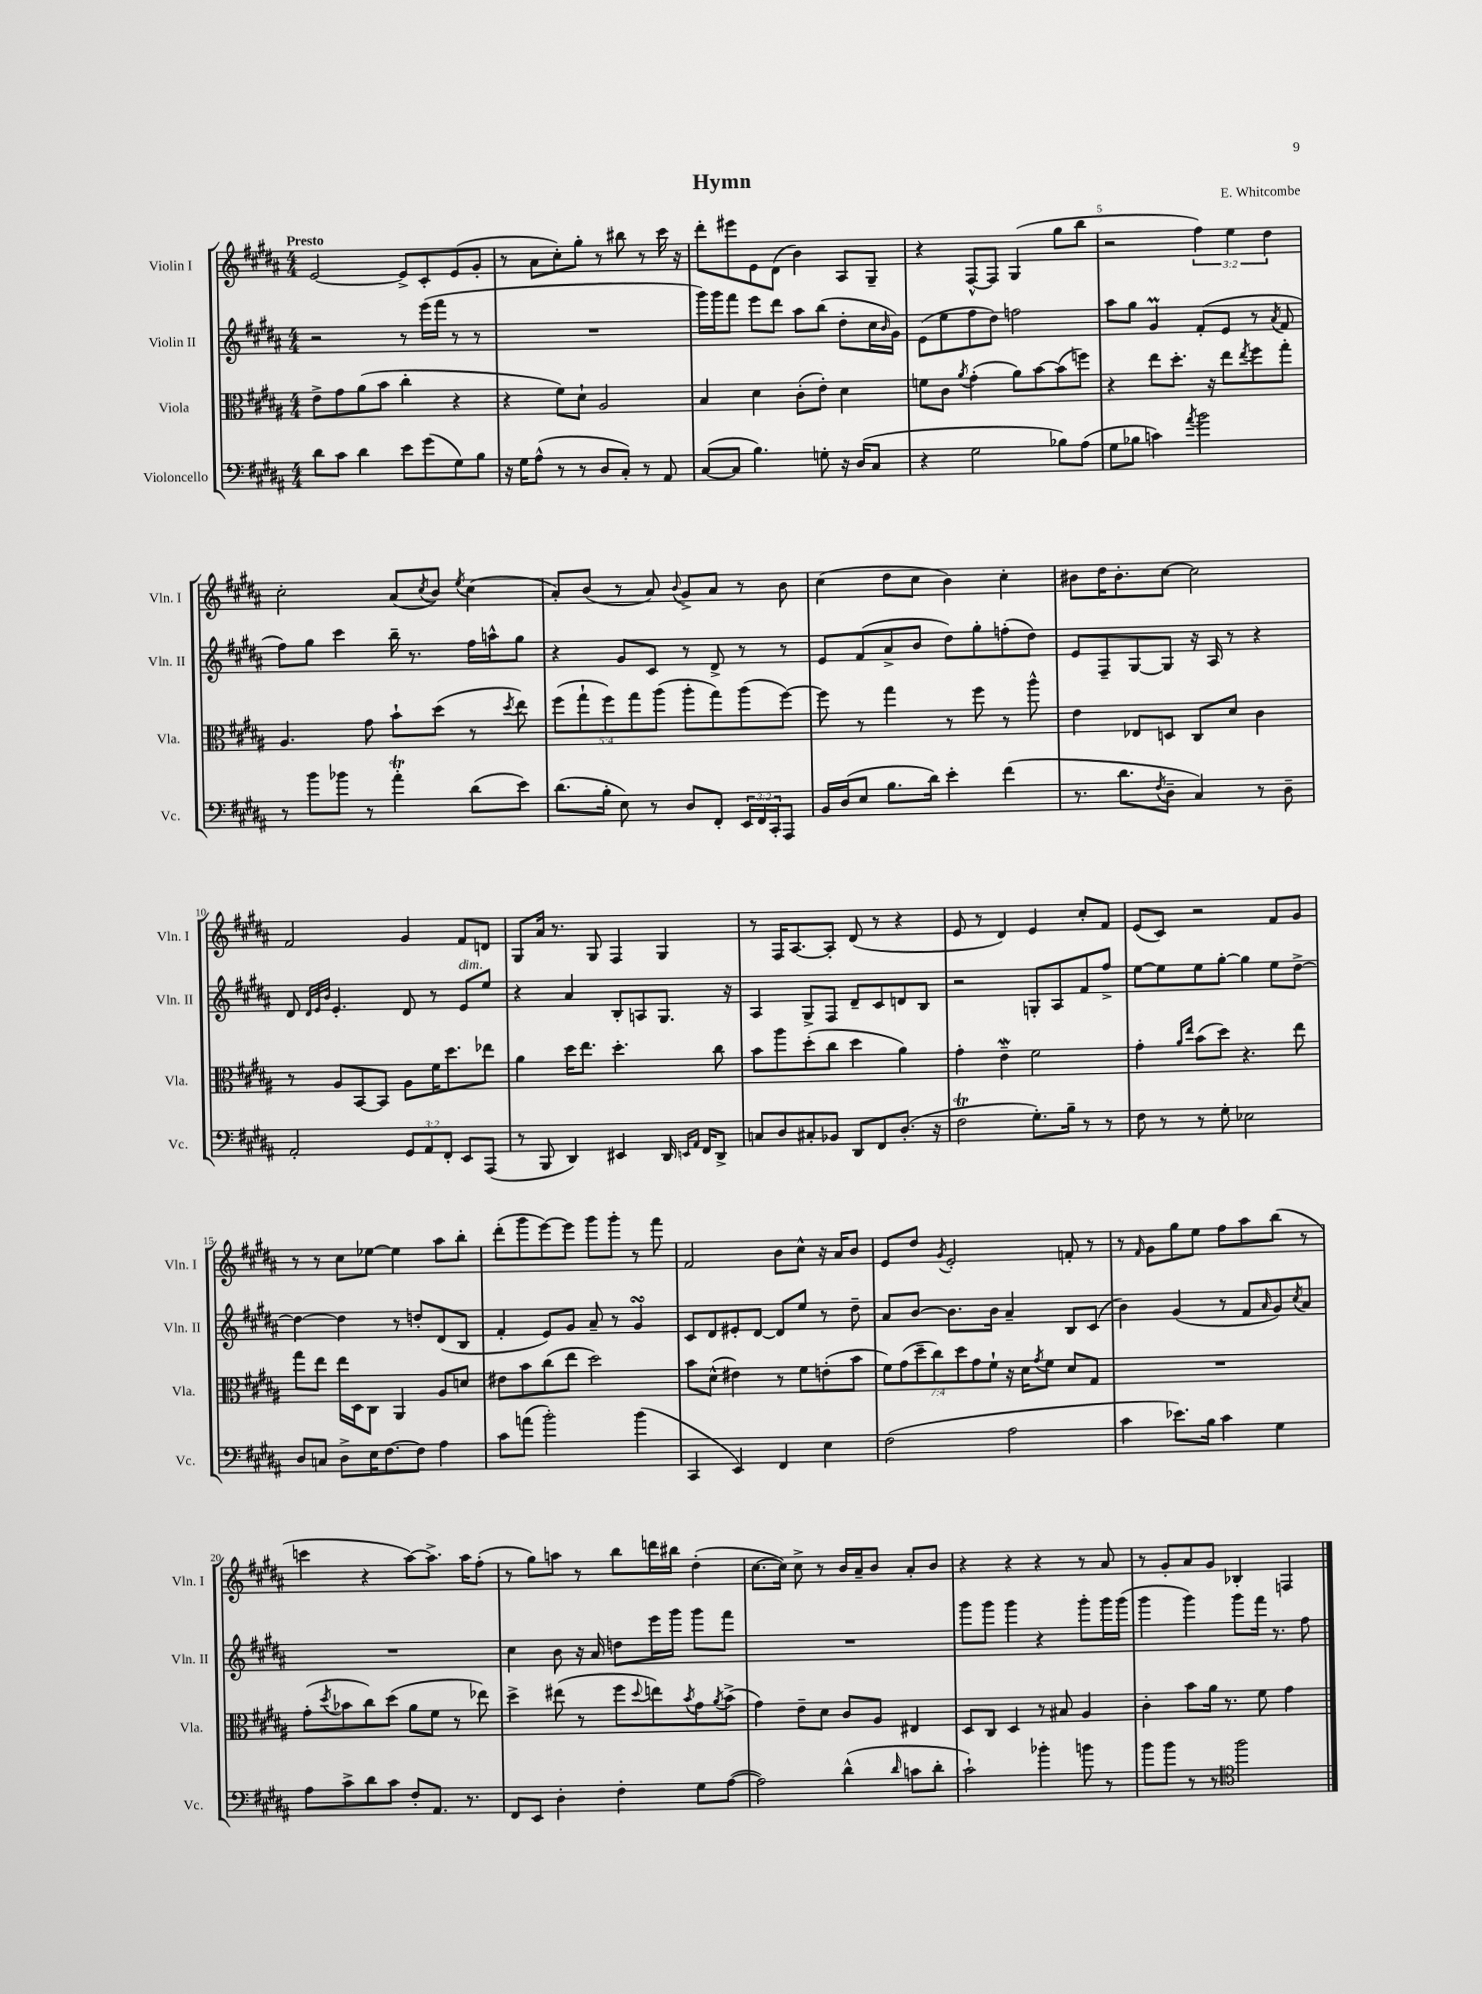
\header { title = "Hymn" composer = "E. Whitcombe" }
<<
\new StaffGroup <<
\new Staff = "s0" \with { instrumentName = "Violin I" shortInstrumentName = "Vln. I" } {
    \clef treble \key b \major \numericTimeSignature \time 4/4 \override Staff.TupletNumber.text = #tuplet-number::calc-fraction-text \tempo "Presto"
    e'2~ e'8-> cis'8-. e'8( gis'8-. |
    r8 ais'8 cis''8-.) gis''8-. r8 bis''8 r8 cis'''16 r16 |
    dis'''8-. eis'''8 e'8 dis'8( b'4) ais8 gis8-- |
    r4 fis8~-^ fis8 gis4( gis''8 b''8 |
    r2 \tuplet 3/2 { fis''4) e''4 dis''4 } |
    cis''2-. ais'8( \acciaccatura { cis''8 } b'8) \acciaccatura { e''8 } cis''4( |
    ais'8-.) b'8( r8 ais'8) \appoggiatura { b'8 } gis'8-> ais'8 r8 b'8 |
    cis''4( dis''8 cis''8 b'4) cis''4-. |
    bis'8 dis''16 bis'8.-. cis''8~ cis''2 |
    fis'2 gis'4 fis'8 d'8 |
    gis8 ais'16 r8. gis8 fis4 gis4 |
    r8 fis16 ais8.~ ais8-. dis'8( r8 r4 |
    e'8 r8 dis'4) e'4 cis''8-. fis'8 |
    e'8( cis'8) r2 fis'8 gis'8 |
    r8 r8 cis''8 ees''8~ ees''4 ais''8 b''8-. |
    dis'''8-.( gis'''8 e'''8~) e'''8 gis'''8 gis'''8-. r8 fis'''8 |
    fis'2 b'8 cis''8-^ r16 ais'16 b'8 |
    e'8 dis''8 \acciaccatura { gis'8 } e'2-. f'8-. r8 |
    r8 \grace { fis'16 } gis'8 gis''8 e''8 fis''8 ais''8 b''8( r8 |
    c'''4 r4 ais''8~) ais''8.-> ais''16 fis''8-.( |
    r8 gis''8) a''8 r8 b''8 d'''16 bis''16 dis''4-.( |
    cis''8.~ cis''16) cis''8-> r8 b'16 ais'16-- b'8 ais'8-. b'8 |
    r4 r4 r4 r8 ais'8 |
    r8 gis'8-. ais'8 gis'8 bes4-. f4 \bar "|." |
}
\new Staff = "s1" \with { instrumentName = "Violin II" shortInstrumentName = "Vln. II" } {
    \clef treble \key b \major \numericTimeSignature \time 4/4
    r2 r8 e'''16( fis'''16 r8 r8 |
    R1 |
    gis'''16) gis'''16 fis'''8 e'''8 dis'''8 ais''8 b''8( dis''8-. cis''16 \grace { b'16 } gis'16) |
    e'8( e''8 fis''8 dis''8) f''2 |
    ais''8 gis''8 gis'4\prall fis'8-.( e'8 r8 \acciaccatura { ais'8 } fis'8 |
    fis''8) gis''8 cis'''4 b''16-- r8. fis''16 a''16-^ gis''8 |
    r4 gis'8 cis'8 r8 dis'8-> r8 r8 |
    e'8 fis'8( ais'8-> b'8 dis''8) gis''8-. f''8-.( dis''8) |
    e'8 fis8-- gis8~ gis8 r16 ais16 r8 r4 |
    dis'8 \grace { dis'32 e'32 b'32 } e'4.-. dis'8 r8 e'8^\markup { \italic "dim." } e''8 |
    r4 ais'4 b8-. a8 gis8. r16 |
    ais4 gis8-> fis8 dis'8-- cis'8 d'8 b8 |
    r2 g8-. ais8 fis'8 fis''8-> |
    e''8~ e''8 e''8 gis''8~-. gis''4 e''8 dis''8~-> |
    dis''4~ dis''4 r8 d''8-. dis'8( b8 |
    fis'4-. e'8) gis'8 ais'8-- r8 gis'4\turn |
    cis'8 dis'8 eis'8-. dis'8~ dis'8 e''8 r8 dis''8-- |
    ais'8 b'8~ b'8. b'16 ais'4-- b8 cis'8( |
    b'4) gis'4( r8 fis'8 \grace { ais'16 } gis'8) \acciaccatura { cis''8 } ais'8 |
    R1 |
    cis''4 b'8 r16 ais'16 d''8 e'''16 gis'''16 gis'''8 fis'''8 |
    R1 |
    gis'''8 gis'''8 gis'''4 r4 gis'''8-. gis'''16 gis'''16( |
    gis'''4 gis'''4) gis'''8 fis'''16 r8. fis''8 \bar "|." |
}
\new Staff = "s2" \with { instrumentName = "Viola" shortInstrumentName = "Vla." } {
    \clef alto \key b \major \numericTimeSignature \time 4/4 \override Staff.TupletNumber.text = #tuplet-number::calc-fraction-text
    e'8-> gis'8 ais'8( b'8 cis''4-. r4 |
    r4 fis'8) dis'8-! ais2 |
    b4 dis'4 cis'8-.( e'8-.) dis'4 |
    f'8 cis'8 \acciaccatura { ais'8 } gis'4-.( ais'8) b'8~ b'8( f''8) |
    r4 e''8 dis''8.-. r16 e''8 \acciaccatura { e''8 } fis''8 gis''8-. |
    ais4. gis'8 b'8-! dis''8( r8 \acciaccatura { dis''8 } e''8) |
    \tuplet 5/4 { fis''8( gis''8-! fis''8) gis''8 ais''8( } ais''8-. gis''8) ais''8( fis''8~) |
    fis''8 r8 gis''4 r8 fis''8 r8 ais''8-^ |
    e'4 ees8 d8 cis8 dis'8 cis'4 |
    r8 ais8 b,8~ b,8 ais8 fis'16 dis''8. ees''8 |
    ais'4 dis''16 e''8. dis''4.-. cis''8 |
    b'8 ais''8 dis''8-.( cis''8 dis''4 ais'4) |
    gis'4-. e'4--\mordent fis'2 |
    gis'4-. \grace { ais'16 e''16 } b'8( dis''8) r4. e''8 |
    gis''8 e''8 e''16 dis16 cis8 ais,4 ais8 d'8 |
    eis'8 b'8 cis''8( e''8 dis''2) |
    b'8 dis'8-^( eis'4) r8 fis'8 e'8-.( b'8 |
    \tuplet 7/4 { fis'8) gis'8( dis''8-- cis''8) dis''8 gis'8 fis'8-! } r16 dis'16 \acciaccatura { gis'8 } fis'8 dis'8 gis8 |
    R1 |
    gis'8-.( \acciaccatura { dis''8 } bes'8 cis''8) dis''8( ais'8 fis'8 r8 ees''8) |
    dis''4-> eis''8( r8 fis''8 \appoggiatura { dis''8 } e''8) \acciaccatura { b'8 } gis'8 \acciaccatura { ais'8 } b'8->( |
    gis'4) e'8-- dis'8 cis'8 ais8 eis4 |
    dis8 cis8 dis4 r8 bis8 ais4 |
    cis'4-. b'8 ais'16 r8. fis'8 gis'4 \bar "|." |
}
\new Staff = "s3" \with { instrumentName = "Violoncello" shortInstrumentName = "Vc." } {
    \clef bass \key b \major \numericTimeSignature \time 4/4 \override Staff.TupletNumber.text = #tuplet-number::calc-fraction-text
    dis'8 cis'8 dis'4 e'8 gis'8( gis8) b8 |
    r16 gis16 ais8-^( r8 r8 dis8 cis8-.) r8 ais,8 |
    cis8~( cis8 b4.) g8-. r16 dis16( cis8 |
    r4 gis2 bes8) ais8( |
    gis8 bes8 c'4) \acciaccatura { ais'8 } b'2 |
    r8 b'8 bes'8 r8 ais'4-.\trill dis'8( e'8) |
    dis'8.( b16-. e8) r8 dis8 fis,8-. \tuplet 3/2 { e,16 fis,16 cis,16-. } ais,,8 |
    b,16 dis16( e8 b8. dis'16) e'4-. fis'4( |
    r8. dis'8. \acciaccatura { fis8 } dis8-- cis4) r8 dis8-- |
    ais,2-. \tuplet 3/2 { gis,8 ais,8 fis,8-. } e,8 ais,,8( |
    r8 b,,8 dis,4) eis,4 dis,16 \grace { e,16 ais,16 } fis,16 dis,8-> |
    c8 dis8 cis8-. bes,8 dis,8 fis,8 dis8.-.( r16 |
    fis2\trill gis8.-.) b16-- r8 r8 |
    fis8 r8 r8 gis8-. ees2 |
    dis8 c8 dis8-> e16 fis8.~ fis8 ais4 |
    cis'8 a'8( b'2-.) b'4( |
    cis,4 e,4) fis,4 e4 |
    fis2( ais2 |
    cis'4 ees'8.) b16 cis'4 gis4 |
    ais8 cis'8-> dis'8 cis'8 fis8-. ais,8. r8. |
    fis,8 e,8 dis4-. fis4-. gis8 ais8~( |
    ais2) dis'4-^( \grace { dis'16 } c'8 dis'8-. |
    cis'2-!) bes'4-. b'8 r8 |
    b'8 b'8 r8 r8 \clef tenor fis''2 \bar "|." |
}
>>
>>
\layout { \context { \Score \override BarNumber.break-visibility = ##(#f #t #t) barNumberVisibility = #(every-nth-bar-number-visible 5) } }
